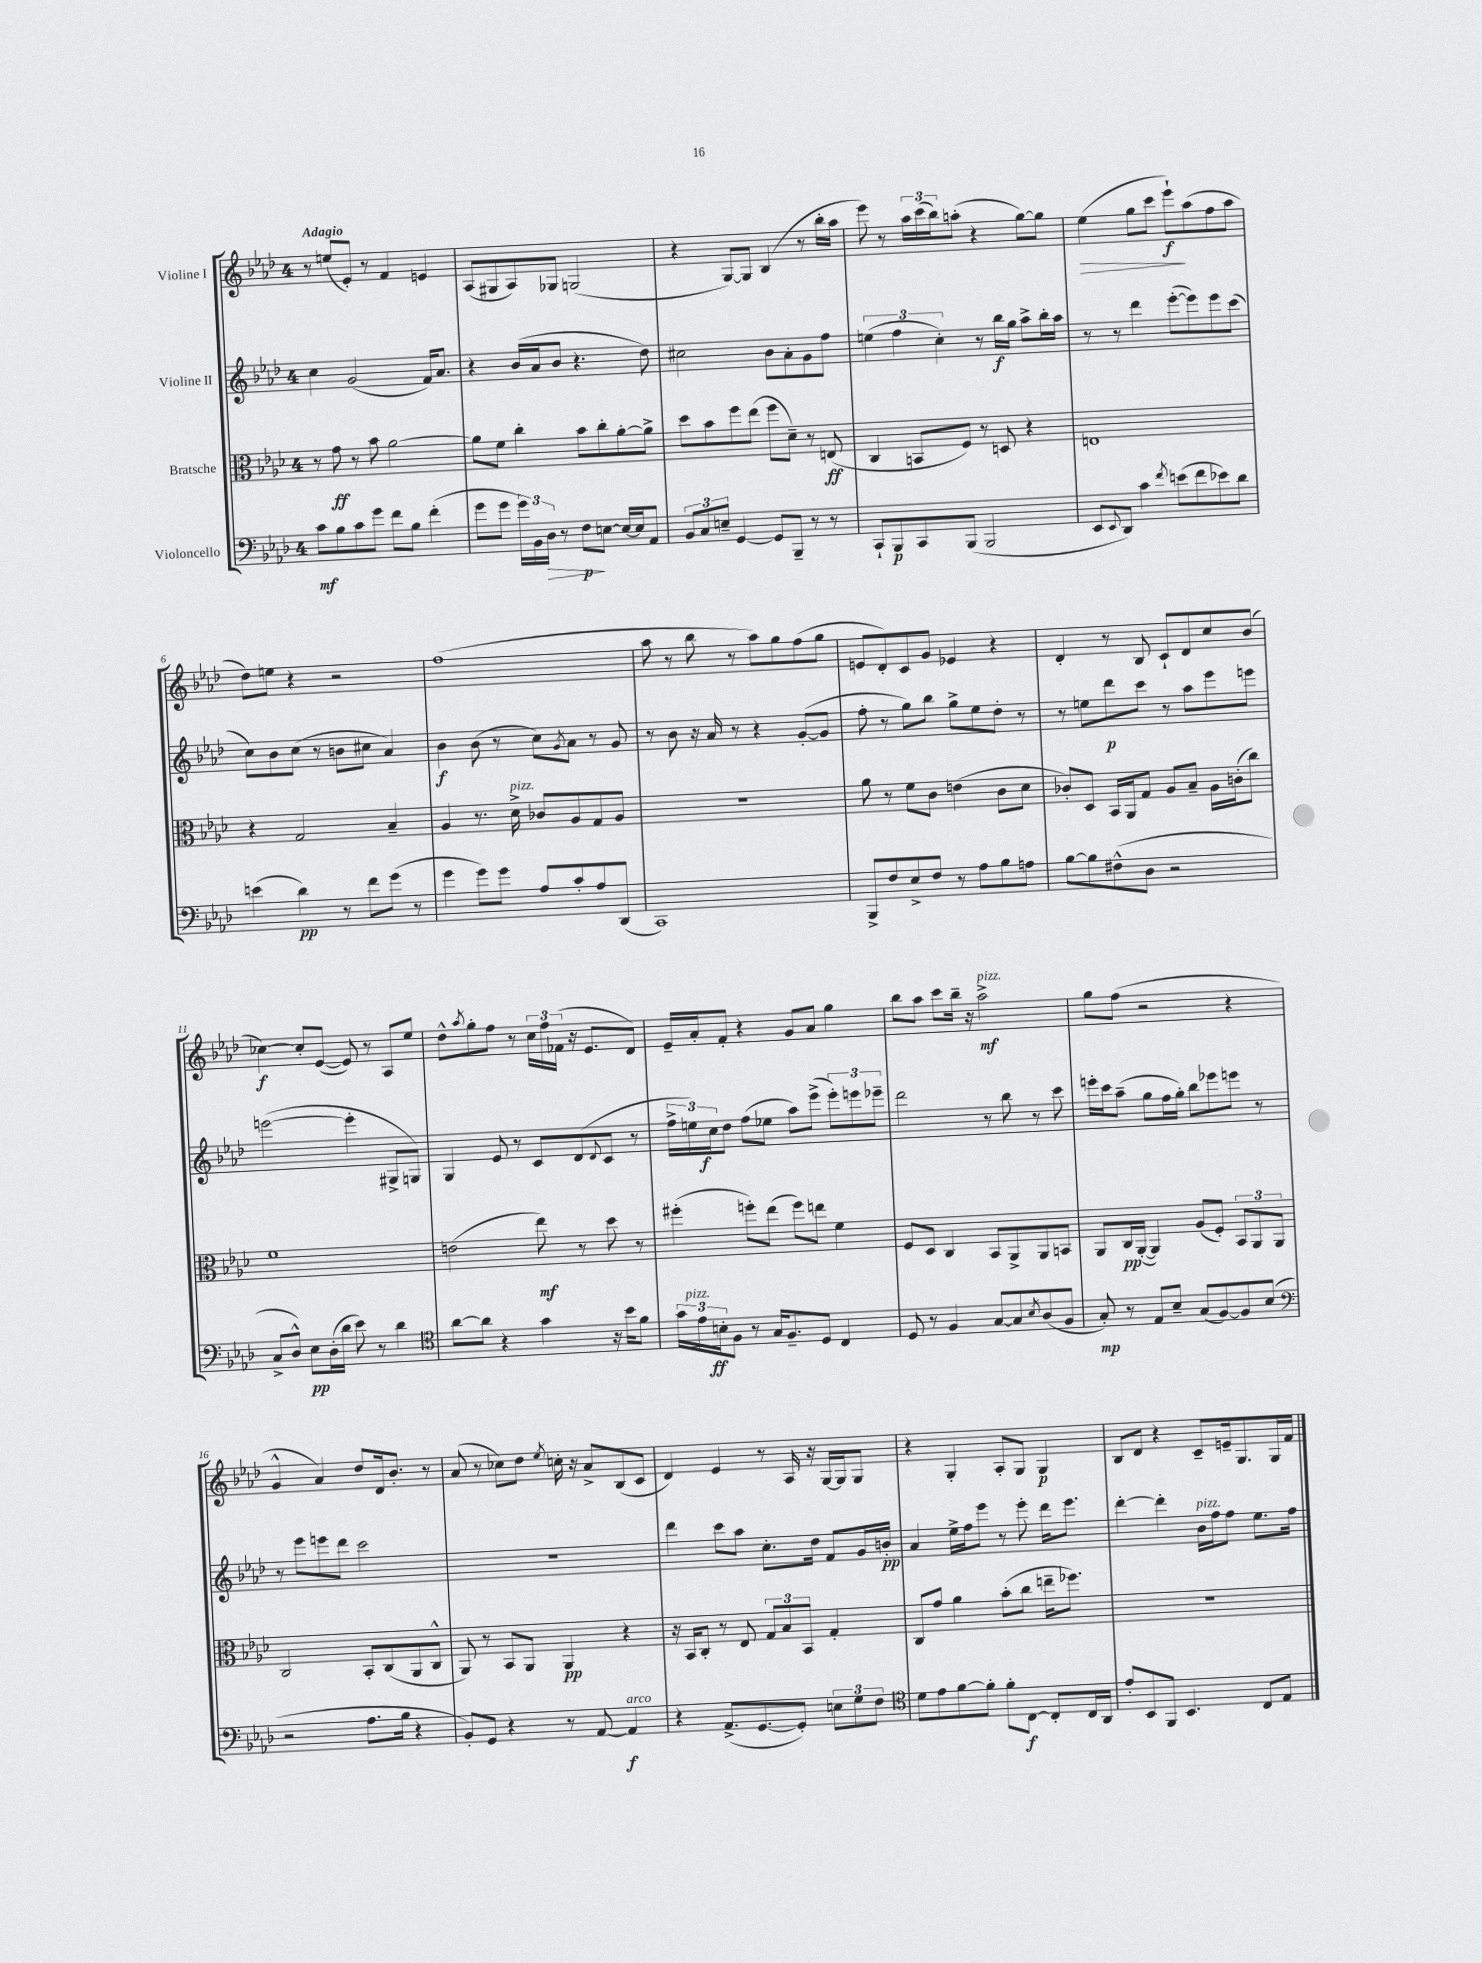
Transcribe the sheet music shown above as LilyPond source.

<<
\new StaffGroup <<
\new Staff = "s0" \with { instrumentName = "Violine I" } {
    \clef treble \key aes \major \once \override Staff.TimeSignature.style = #'single-digit \time 4/4 \tempo "Adagio"
    r8 e''8( ees'8-.) r8 f'4 e'4 |
    aes8( gis8 aes8) ges8 g2( |
    r4 g8~) g8 bes4( r8 bes''16-. aes''16 |
    ees'''8) r8 \tuplet 3/2 { aes''16 c'''16( bes''16) } a''8-.( r4 g''8~) g''8 |
    ees''4\>( g''8 c'''8 ees'''8-!\f\!) aes''8( f''8 aes''8 |
    des''8) e''8 r4 r2 |
    f''1( |
    aes''8 r8 bes''8 r8 aes''8) g''8 f''8( g''8 |
    e'8 des'8-.) c'8 g'8 ees'4 r4 |
    des'4-. r8 bes8 c'8-! des'8 c''8 bes'8( |
    ces''4~\f) ces''8-. ees'8~( ees'8) r8 aes8 ees''8 |
    des''8-^ \acciaccatura { aes''8 } g''8-. f''8 r8 \tuplet 3/2 { c''16 f''16 fes'16( } r16 ees'8. des'8) |
    ees'16-- aes'16-. f'8-. r4 g'8 aes'8 g''4 |
    bes''8 aes''8 c'''8 bes''16-- r16 aes''2->\mf^\markup { \italic "pizz." } |
    g''8 f''8( r2 r4 |
    g'4-^ aes'4) des''8 des'16 bes'8.-. r8 |
    aes'8( r8 ces''8) des''8 \acciaccatura { ees''8 } c''16-. r16 aes'8-> bes8( c'8 |
    des'4) ees'4 r8 aes16 r16 g16~ g16 g8 |
    r4 g4-. aes8-. g8 g4\p |
    bes8 des'8 r4 c'8-- e'16-- g8. g16 f'16 \bar "|." |
}
\new Staff = "s1" \with { instrumentName = "Violine II" } {
    \clef treble \key aes \major \once \override Staff.TimeSignature.style = #'single-digit \time 4/4
    c''4 g'2( f'16) aes'8. |
    r4 bes'16( aes'16 bes'8 r4. des''8) |
    cis''2 bes'8 aes'8-. g'8 f''8 |
    \tuplet 3/2 { e''4( f''4 c''4-.) } r8 bes''16\f g''16 aes''8-> bes''16-. aes''16 |
    r8 r8 des'''4 ees'''8~-.( ees'''8) ees'''8 c'''8( |
    c''8) bes'8 c''8( r8 b'8 cis''8 aes'4) |
    bes'4\f bes'8( r8 c''8) \acciaccatura { g'8 } aes'8 r8 g'8 |
    r8 bes'8 r16 aes'16 r8 r4 g'8~-.( g'8 |
    f''8-. r8 g''8) bes''8 g''8-> ees''8 des''8-. r8 |
    r8 e''8 des'''8\p c'''8 r8 aes''8 ees'''8 e'''8 |
    e'''2~( e'''4-. gis8-> g8) |
    g4 ees'8 r8 c'8 des'8( \appoggiatura { des'8 } c'8 r8 |
    \tuplet 3/2 { f''16-> e''16) c''16\f } des''8 f''8( ees''8 aes''8) ees'''8->( \tuplet 3/2 { ees'''8-.) e'''8 ees'''8-- } |
    des'''2 r8 bes''8 r8 c'''8 |
    e'''16-. c'''16 aes''8--( g''8 f''16 g''16-.) bes''8 ees'''8 e'''8 r8 |
    r8 ees'''8 e'''8 des'''8 c'''2 |
    R1 |
    des'''4 c'''8 aes''8 c''8.-. des''16 f'8 g'16 b'16-.\pp |
    aes'4 ees''16-> f''16 ees'''8 r8 ees'''8-. des'''16 ees'''8. |
    des'''4~-. des'''4-. bes'16^\markup { \italic "pizz." } f''16 f''8 ees''8. f''16 \bar "|." |
}
\new Staff = "s2" \with { instrumentName = "Bratsche" } {
    \clef alto \key aes \major \once \override Staff.TimeSignature.style = #'single-digit \time 4/4
    r8 g'8\ff r8 bes'8 aes'2~ |
    aes'8 f'8 c''4-. bes'8 c''8-. aes'8~-. aes'8-> |
    des''8 bes'8 f''8 ees''8( f''8 des'8--) r8 e8\ff( |
    c4 b,8 f8) r8 d8 r4 |
    e1 |
    r4 g2 bes4-- |
    aes4 r8. des'16->^\markup { \italic "pizz." } ces'8 aes8 g8 aes8 |
    R1 |
    aes'8 r8 f'8 c'8 e'4( c'8 des'8 |
    ces'8-.) des8 bes,16 aes,16 g8 aes8 bes8-- aes16 c'16-.( c''8) |
    f'1 |
    e'2( ees''8\mf) r8 des''8 r8 |
    fis''4-.( f''8-.) ees''8( f''8) e''8 f'4 |
    f8 des8 c4 bes,8 aes,8-> aes,8 b,8 |
    aes,8 c16\pp aes,16~-.( aes,4) aes8( f8-.) \tuplet 3/2 { bes,8 aes,8 aes,8 } |
    c2 bes,8-. c8( aes,8 c8-^ |
    aes,8) r8 bes,8 aes,8 aes,4\pp r4 |
    r16 bes,16 c8-. r8 ees8 \tuplet 3/2 { g8 bes8 bes,8 } g4-. |
    c8 g'8 aes'4 bes'8-.( c''8 e''16-- fes''8.) |
    r1 \bar "|." |
}
\new Staff = "s3" \with { instrumentName = "Violoncello" } {
    \clef bass \key aes \major \once \override Staff.TimeSignature.style = #'single-digit \time 4/4
    c'8\mf bes8 c'8 g'8 f'8 bes8 f'4-.( |
    g'8 g'8 \tuplet 3/2 { g'16) bes,16 des16\> } r8 f8\p\! e8~ e16~ e16 aes,8 |
    \tuplet 3/2 { bes,8 c8 e8-- } g,4~ g,8 bes,,8-- r8 r8 |
    c,8-! bes,,8\p c,8 bes,,8( bes,,2 |
    ees,8 \appoggiatura { ees,8 } des,8) c'4 \acciaccatura { f'8 } e'8( f'8 ees'8) des'8 |
    e'4( des'4\pp) r8 f'8 g'8( r8 |
    g'4 g'8) g'8 aes8 c'8-. aes8 des,8( |
    c,1) |
    bes,,8-> f8 ees8-> f8 r8 aes8 bes8 a8 |
    bes8~ bes8 fis8-^( des8 r2 |
    c8-> des8-^) ees8\pp des16-.( des'16 ees'8) r8 des'4 |
    \clef tenor aes'8~ aes'8 r4 g'4 r16 bes'16 f'8 |
    \tuplet 3/2 { g'16 ees'16^\markup { \italic "pizz." } b16-.\ff } f8 r8 g16 f8.-- des8 c4 |
    des8 r8 f4 g8~ g8 \acciaccatura { bes8 } aes8( f8 |
    g8-.\mp) r8 ees8 bes8-- g8( f8~) f8 bes8( |
    \clef bass r2 aes8. bes16 r4 |
    bes,8-.) g,8 r4 r8 aes,8~ aes,4\f^\markup { \italic "arco" } |
    r4 aes,8.->( g,8.~ g,8-.) \tuplet 3/2 { e8 g8 f8 } |
    \clef tenor des'8 ees'8 f'8~ f'8-. f'8-. c8~\f c8-. c16 aes,16 |
    ees'8-. bes,8 f,8 bes,4. c8 ees8 \bar "|." |
}
>>
>>
